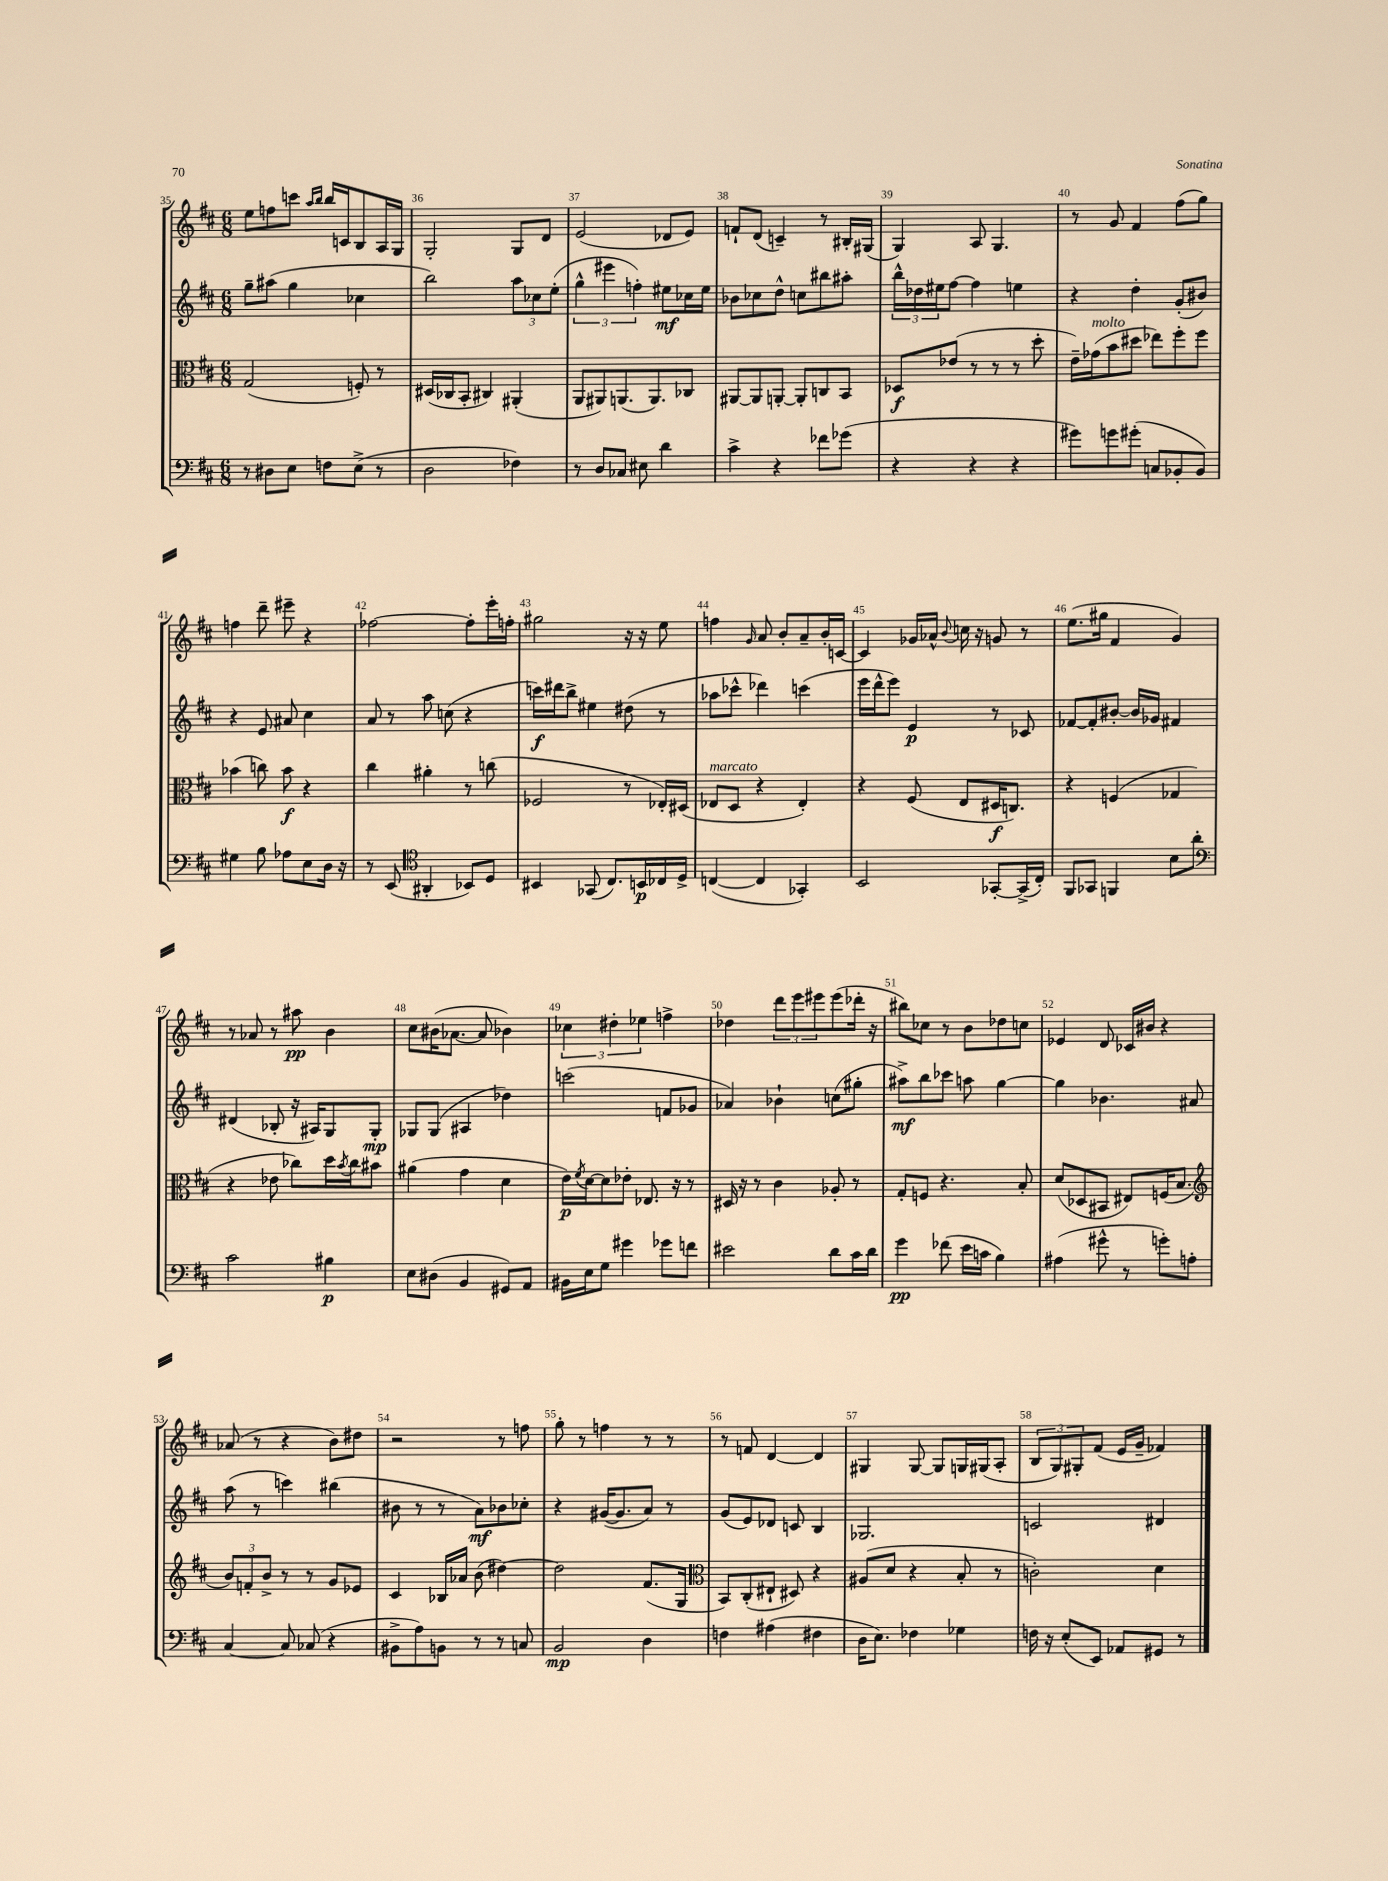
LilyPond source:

<<
\new StaffGroup <<
\new Staff = "s0" {
    \clef treble \key d \major \numericTimeSignature \time 6/8
    e''8 f''8 c'''8 \grace { a''16 b''16 } b''16 c'16 b8 a16 g16 |
    g2-. g8 d'8 |
    e'2( des'8 e'8) |
    f'8-! d'8( c'4--) r8 bis16-. gis16( |
    g4) a8 g4. |
    r8 g'8 fis'4 fis''8( g''8) |
    f''4 d'''8-- eis'''8-- r4 |
    fes''2~ fes''8-. e'''16-. f''16-. |
    gis''2 r16 r16 e''8 |
    f''4 \grace { g'16 } a'8 b'8-. a'8-- b'16-. c'16~ |
    c'4 ges'16 aes'16-^ \appoggiatura { b'8 } c''16 r16 g'8 r8 |
    e''8.( gis''16 fis'4 g'4) |
    r8 aes'8 r8 ais''8\pp b'4 |
    cis''8 bis'16( aes'8.~ aes'8 bes'4) |
    \tuplet 3/2 { ces''4 dis''4-. ees''4 } f''4-> |
    des''4 \tuplet 3/2 { d'''8 e'''8 eis'''8 } eis'''8( des'''16-. r16 |
    bis''8) ces''8 r8 b'8 des''8 c''8 |
    ees'4 d'8 ces'16 bis'16 r4 |
    aes'8( r8 r4 b'8) dis''8 |
    r2 r8 f''8 |
    g''8-. r8 f''4 r8 r8 |
    r8 f'8 d'4~ d'4 |
    gis4 gis8~ gis8 g16 gis16( a8-. |
    \tuplet 3/2 { b8 g8) gis8-. } fis'8( e'16 g'16-- fes'4) \bar "|." |
}
\new Staff = "s1" {
    \clef treble \key d \major \numericTimeSignature \time 6/8
    g''8-- ais''8( g''4 ces''4 |
    b''2) \tuplet 3/2 { a''8 ces''8 e''8-.( } |
    \tuplet 3/2 { g''4-^ eis'''4 f''4-.) } eis''8\mf ces''16 eis''16 |
    bes'8 ces''8 d''8-^ c''8 bis''8 ais''8-. |
    \tuplet 3/2 { b''16-^ des''16 eis''16 } fis''8~ fis''4 e''4 |
    r4 d''4-. g'8-.( bis'8) |
    r4 e'8 ais'8 cis''4 |
    a'8 r8 a''8 c''8( r4 |
    c'''16\f) dis'''16 b''8-> eis''4 dis''8( r8 |
    aes''8 ces'''8-^ des'''4) c'''4( |
    e'''16 d'''16-^ e'''8) e'4\p r8 ces'8 |
    fes'8~ fes'8-. bis'8~-. bis'16 ges'16 fis'4 |
    dis'4( bes8-. r16 ais16) g8 g8-.\mp |
    ges8 ges8( ais4 des''4) |
    c'''2( f'8 ges'8 |
    aes'4) bes'4-! c''8( gis''8-. |
    ais''8->\mf) b''8 ces'''8 a''8 g''4~ |
    g''4 bes'4. ais'8 |
    a''8( r8 c'''4) bis''4( |
    bis'8 r8 r8 a'8\mf) bes'8 ces''8-. |
    r4 gis'16~( gis'8. a'8) r8 |
    g'8( e'8) des'8 c'8 b4 |
    ges2. |
    c'2 dis'4 \bar "|." |
}
\new Staff = "s2" {
    \clef alto \key d \major \numericTimeSignature \time 6/8
    g2( f8-.) r8 |
    dis16( ces16 b,8-. cis4) ais,4-.( |
    a,8 ais,8) a,8.( a,8.) ces8 |
    ais,8~ ais,8 a,8~-. a,8-. c8 b,8 |
    des8\f ees'8( r8 r8 r8 d''8-. |
    e'16--) ges'16^\markup { \italic "molto" }( b'8 dis''8 ees''8) fis''8-. fis''8 |
    bes'4( c''8) bes'8\f r4 |
    cis''4 ais'4-. r8 c''8( |
    fes2 r8 ees16-.) dis16( |
    ees8^\markup { \italic "marcato" } d8 r4 ees4-.) |
    r4 fis8( e8 dis16\f c8.) |
    r4 f4( ges4 |
    r4 ees'8 ces''8) d''16 \acciaccatura { b'8 } ces''16 bis'8 |
    ais'4( g'4 d'4 |
    e'16\p) \acciaccatura { fis'8 } d'16~ d'8 ees'8-. ees8. r16 r8 |
    dis16 r16 r8 cis'4 aes8-. r8 |
    g8-. f8 r4. b8-. |
    d'8( des8 bis,8 eis8) f16( b8. |
    \clef treble \tuplet 3/2 { b'8) f'8-. b'8-> } r8 r8 g'8 ees'8 |
    cis'4 bes16 aes'16 b'8( dis''4~) |
    dis''2 fis'8.( g16 |
    \clef alto b,8) cis8-.( eis8-! dis8) r4 |
    ais8( d'8 r4 b8-. r8 |
    c'2-.) d'4 \bar "|." |
}
\new Staff = "s3" {
    \clef bass \key d \major \numericTimeSignature \time 6/8
    r8 dis8 e8 f8 e8->( r8 |
    d2 fes4) |
    r8 d8 ces8 eis8 d'4 |
    cis'4-> r4 fes'8 ges'8( |
    r4 r4 r4 |
    gis'8) g'8 gis'8-.( c8 bes,8-. bes,8) |
    gis4 b8 aes8 e8 d16 r16 |
    r8 e,8( \clef tenor ais,4-. bes,8) d8 |
    bis,4 ges,8( cis8.) b,16\p ces16 d16-> |
    c4~( c4 ges,4-.) |
    b,2 ges,8~-. ges,16->( cis16-.) |
    fis,8 ges,8 f,4 b8 a'8-. |
    \clef bass cis'2 bis4\p |
    e8 dis8( b,4 gis,8) a,8 |
    bis,16 e16 g8 gis'4 ges'8 f'8 |
    eis'2 d'8 cis'16 d'16 |
    g'4\pp fes'8( e'16 c'16 b4) |
    ais4( gis'8-^ r8 g'8-.) a8-. |
    cis4~ cis8 ces8( r4 |
    bis,8-> a8) b,8 r8 r8 c8 |
    b,2\mp d4 |
    f4 ais4( fis4 |
    d16 e8.) fes4 ges4 |
    f16 r16 e8-.( e,8) aes,8 gis,8 r8 \bar "|." |
}
>>
>>
\layout { \context { \Score currentBarNumber = #35 \override BarNumber.break-visibility = ##(#f #t #t) barNumberVisibility = #all-bar-numbers-visible } }
